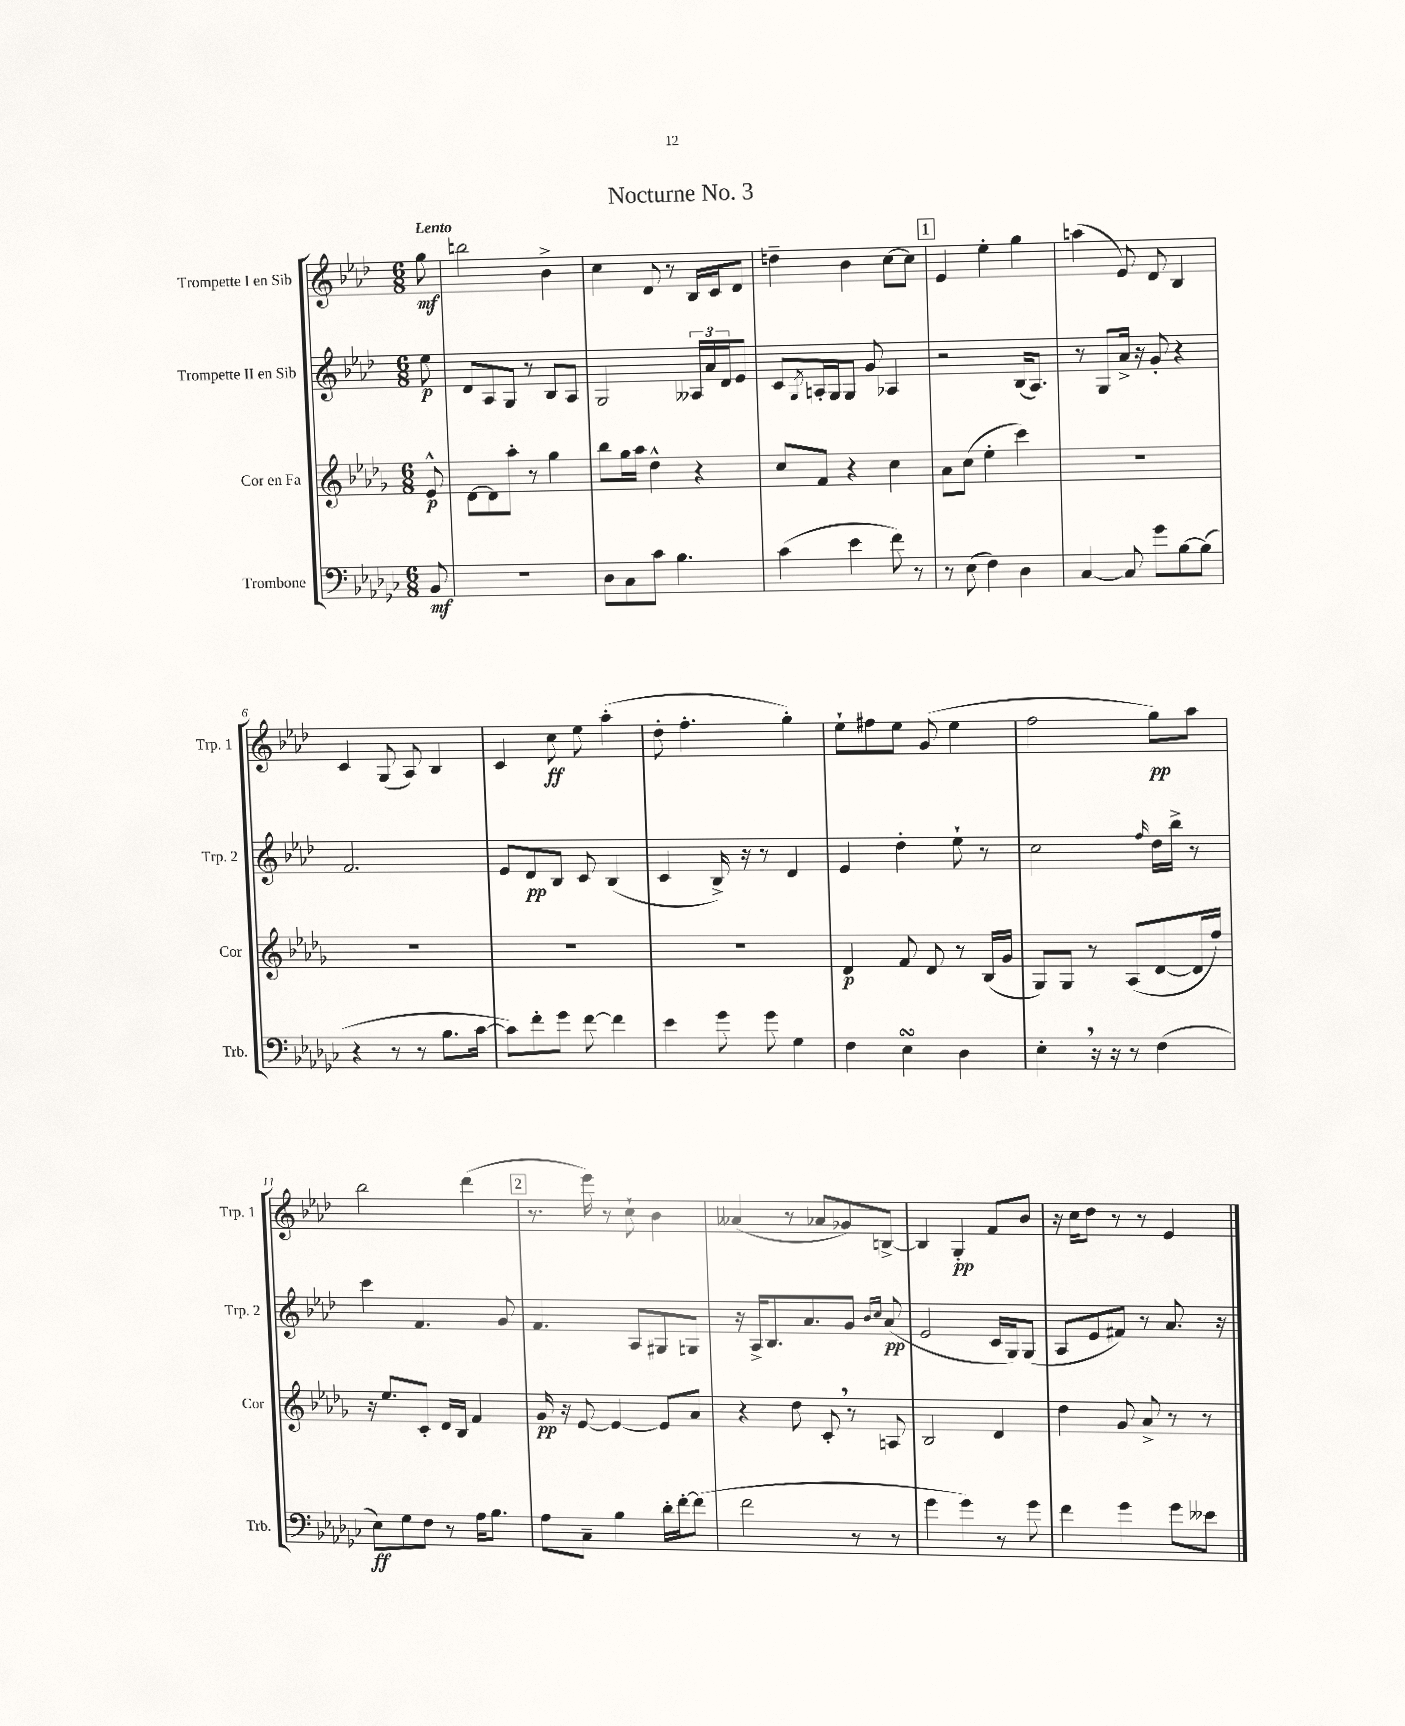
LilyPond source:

\header { title = "Nocturne No. 3" }
<<
\new StaffGroup <<
\new Staff = "s0" \with { instrumentName = "Trompette I en Sib" shortInstrumentName = "Trp. 1" } {
    \clef treble \key aes \major \numericTimeSignature \time 6/8 \partial 8 \tempo "Lento"
    g''8\mf |
    b''2 bes'4-> |
    c''4 des'8 r8 bes16 c'16 des'8 |
    d''4-- bes'4 c''8~ c''8 |
    \mark \markup { \box "1" } ees'4 ees''4-. g''4 |
    a''4( ees'8) des'8 bes4 |
    c'4 g8( aes8) bes4 |
    c'4 c''8\ff ees''8 aes''4-.( |
    des''8-. f''4.-. g''4-.) |
    ees''8-! fis''8 ees''8 g'8( ees''4 |
    f''2 g''8\pp) aes''8 |
    bes''2 des'''4( |
    \mark \markup { \box "2" } r8. ees'''16) r8 c''8-! bes'4 |
    aeses'4( r8 aes'8 ges'8) b8~-> |
    b4 g4-.\pp f'8 bes'8 |
    r16 c''16 des''8 r8 r8 ees'4 \bar "|." |
}
\new Staff = "s1" \with { instrumentName = "Trompette II en Sib" shortInstrumentName = "Trp. 2" } {
    \clef treble \key aes \major \numericTimeSignature \time 6/8 \partial 8
    ees''8\p |
    des'8 aes8 g8 r8 bes8 aes8 |
    g2 \tuplet 3/2 { aeses16 aes'16 des'16 } ees'8 |
    c'8 \acciaccatura { g8 } a16-. g16 g8 g'8 aes4 |
    \mark \markup { \box "1" } r2 bes16( aes8.) |
    r8 g8 aes'16-> r16 g'8-. r4 |
    f'2. |
    ees'8 des'8\pp bes8 c'8 bes4( |
    c'4 bes16->) r16 r8 des'4 |
    ees'4 des''4-. ees''8-! r8 |
    c''2 \grace { f''16 } des''16 bes''16-> r8 |
    c'''4 f'4. g'8 |
    \mark \markup { \box "2" } f'4. aes8 gis8 g8 |
    r16 aes16-> bes8. aes'8. g'8 \grace { bes'16 c''16 } aes'8\pp( |
    ees'2 c'16 g16) g8( |
    aes8 ees'8 fis'8) r8 aes'8. r16 \bar "|." |
}
\new Staff = "s2" \with { instrumentName = "Cor en Fa" shortInstrumentName = "Cor" } {
    \clef treble \key des \major \numericTimeSignature \time 6/8 \partial 8
    ees'8-^\p |
    des'8~ des'8 aes''8-. r8 ges''4 |
    bes''8 ges''16 aes''16 des''4-^ r4 |
    c''8 f'8 r4 c''4 |
    \mark \markup { \box "1" } aes'8 c''8( ees''4-. c'''4) |
    R2. |
    R2. |
    R2. |
    R2. |
    des'4\p f'8 des'8 r8 bes16( ges'16 |
    ges8) ges8 r8 aes8( des'8~ des'16 f''16) |
    r16 ees''8. c'8-. des'16 bes16 f'4 |
    \mark \markup { \box "2" } ges'16\pp r16 ees'8~ ees'4~ ees'8 aes'8 |
    r4 des''8 c'8-. \breathe r8 a8 |
    bes2 des'4 |
    des''4 ges'8 aes'8-> r8 r8 \bar "|." |
}
\new Staff = "s3" \with { instrumentName = "Trombone" shortInstrumentName = "Trb." } {
    \clef bass \key ges \major \numericTimeSignature \time 6/8 \partial 8
    bes,8\mf |
    R2. |
    des8 ces8 ces'8 bes4. |
    ces'4( ees'4 f'8) r8 |
    \mark \markup { \box "1" } r8 ees8( f4) des4 |
    ces4~ ces8 ges'8 bes8~ bes8( |
    r4 r8 r8 bes8. ces'16~ |
    ces'8) f'8-. ges'8 f'8~ f'4 |
    ees'4 ges'8 ges'8 ges4 |
    f4 ees4\turn des4 |
    ees4-. \breathe r16 r16 r8 f4( |
    ees8\ff) ges8 f8 r8 aes16 bes8. |
    \mark \markup { \box "2" } aes8 ces8-- bes4 des'16-. f'16~-. f'8( |
    f'2 r8 r8 |
    ges'4 ges'4) r8 ges'8 |
    f'4 ges'4 ges'8 eeses'8 \bar "|." |
}
>>
>>
